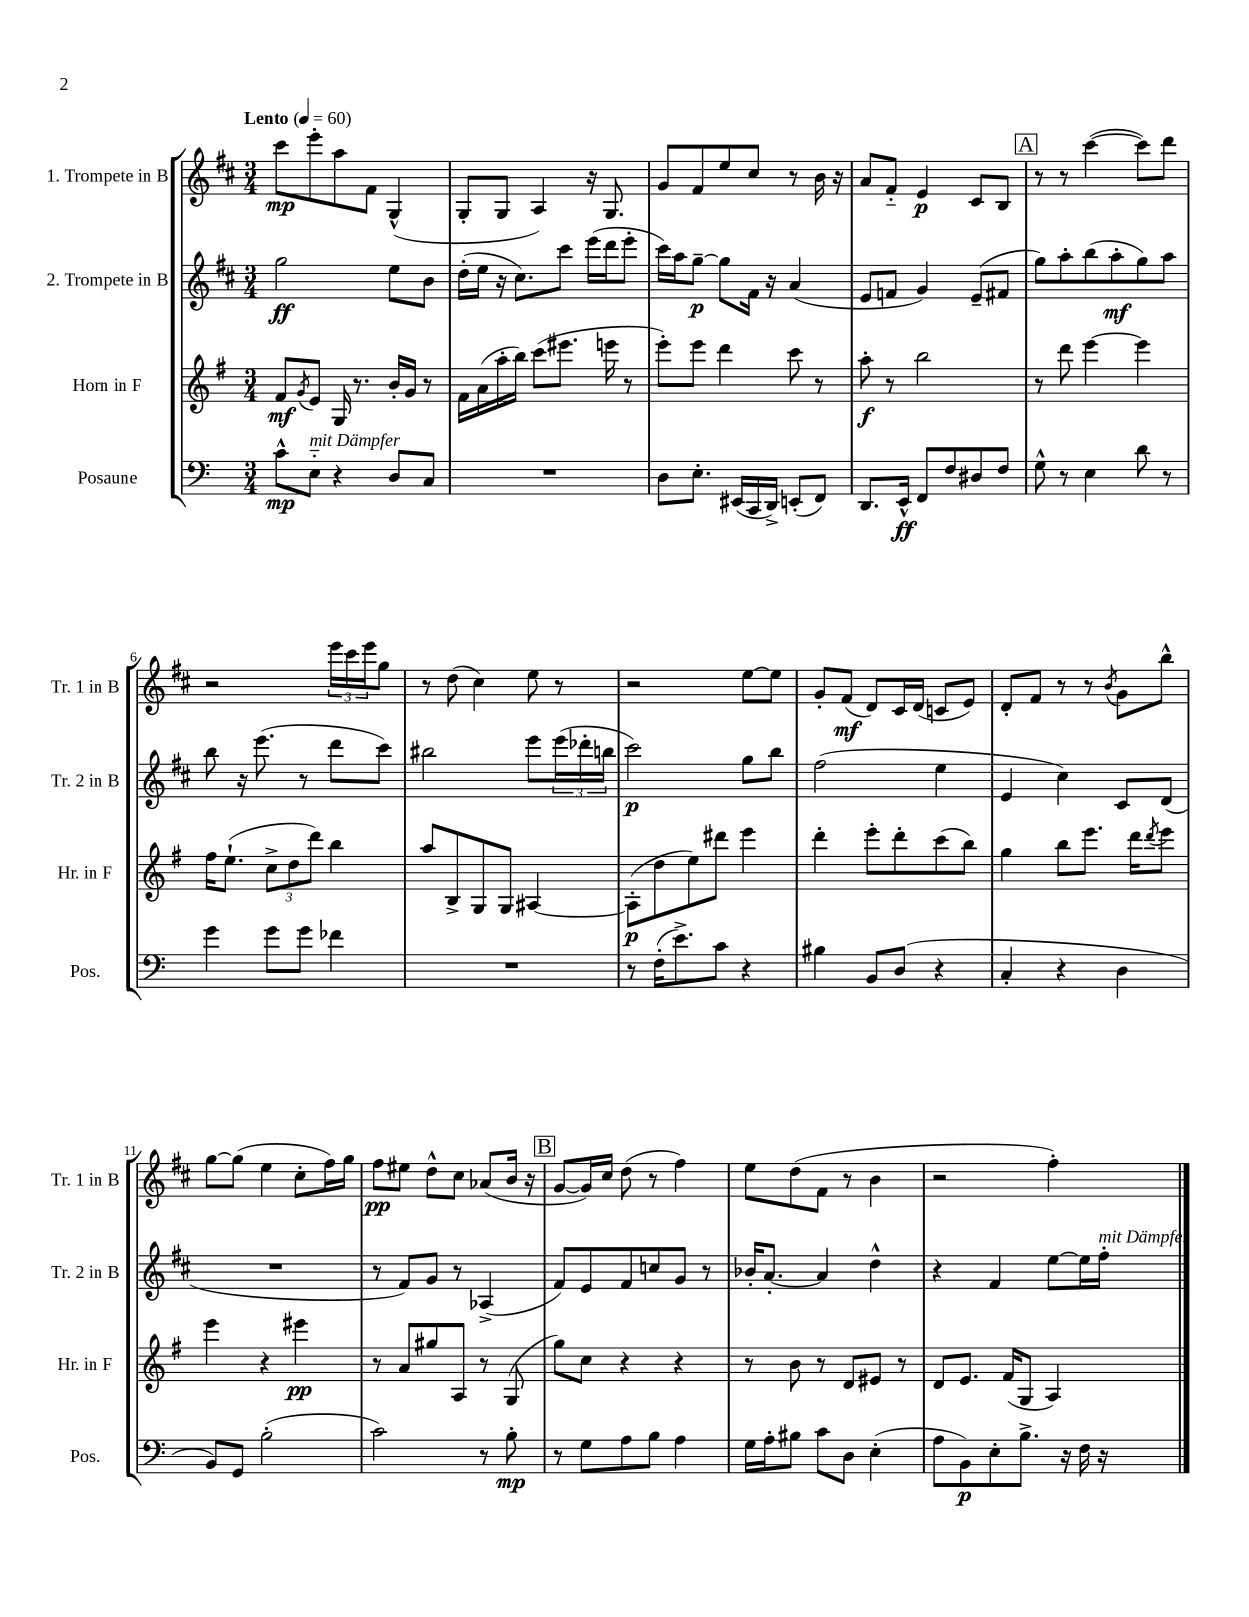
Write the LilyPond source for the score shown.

<<
\new StaffGroup <<
\new Staff = "s0" \with { instrumentName = "1. Trompete in B" shortInstrumentName = "Tr. 1 in B" } {
    \clef treble \key d \major \numericTimeSignature \time 3/4 \tempo "Lento" 4 = 60
    cis'''8\mp e'''8-. a''8 fis'8 g4-^( |
    g8-. g8 a4) r16 g8. |
    g'8 fis'8 e''8 cis''8 r8 b'16 r16 |
    a'8 fis'8-_ e'4\p cis'8 b8 |
    \mark \markup { \box "A" } r8 r8 cis'''4~( cis'''8) d'''8 |
    r2 \tuplet 3/2 { e'''16 cis'''16 e'''16 } g''8 |
    r8 d''8( cis''4) e''8 r8 |
    r2 e''8~ e''8 |
    g'8-. fis'8\mf( d'8) cis'16 d'16( c'8 e'8) |
    d'8-. fis'8 r8 r8 \acciaccatura { b'8 } g'8 b''8-^ |
    g''8~ g''8( e''4 cis''8-. fis''16) g''16 |
    fis''8\pp eis''8 d''8-^ cis''8 aes'8( b'16 r16 |
    \mark \markup { \box "B" } g'8~ g'16) cis''16 d''8( r8 fis''4) |
    e''8 d''8( fis'8 r8 b'4 |
    r2 fis''4-.) \bar "|." |
}
\new Staff = "s1" \with { instrumentName = "2. Trompete in B" shortInstrumentName = "Tr. 2 in B" } {
    \clef treble \key d \major \numericTimeSignature \time 3/4
    g''2\ff e''8 b'8 |
    d''16-.( e''16 r16 cis''8.) cis'''8 e'''16( d'''16 e'''8-. |
    cis'''16) a''16 g''8~--\p g''8 fis'16 r16 a'4( |
    e'8 f'8 g'4) e'8--( fis'8 |
    \mark \markup { \box "A" } g''8) a''8-. b''8( a''8-.\mf g''8) a''8 |
    b''8 r16 e'''8.( r8 d'''8 cis'''8) |
    bis''2 e'''8 \tuplet 3/2 { e'''16( des'''16-. b''16 } |
    cis'''2\p) g''8 b''8 |
    fis''2( e''4 |
    e'4 cis''4) cis'8 d'8( |
    R2. |
    r8 fis'8) g'8 r8 aes4->( |
    \mark \markup { \box "B" } fis'8) e'8 fis'8 c''8 g'8 r8 |
    bes'16-. a'8.~-. a'4 d''4-^ |
    r4 fis'4 e''8~ e''16 fis''16-.^\markup { \italic "mit Dämpfer" } \bar "|." |
}
\new Staff = "s2" \with { instrumentName = "Horn in F" shortInstrumentName = "Hr. in F" } {
    \clef treble \key g \major \numericTimeSignature \time 3/4
    fis'8\mf \acciaccatura { g'8 } e'8 g16 r8. b'16-. g'16 r8 |
    fis'16 a'16( a''16-. b''16) c'''8( eis'''8. e'''16 r8 |
    e'''8-.) e'''8 d'''4 c'''8 r8 |
    a''8-.\f r8 b''2 |
    \mark \markup { \box "A" } r8 d'''8 e'''4~ e'''4 |
    fis''16 e''8.-!( \tuplet 3/2 { c''8-> d''8 d'''8) } b''4 |
    a''8 b8-> g8 g8 ais4~ |
    ais8-.\p( d''8 e''8) dis'''8 e'''4 |
    d'''4-. e'''8-. d'''8-. c'''8( b''8) |
    g''4 b''8 e'''8. d'''16 \acciaccatura { d'''8 } e'''8 |
    e'''4 r4 eis'''4\pp |
    r8 a'8 gis''8 a8 r8 g8( |
    \mark \markup { \box "B" } g''8) c''8 r4 r4 |
    r8 b'8 r8 d'8 eis'8 r8 |
    d'8 e'8. fis'16( g8 a4) \bar "|." |
}
\new Staff = "s3" \with { instrumentName = "Posaune" shortInstrumentName = "Pos." } {
    \clef bass \key c \major \numericTimeSignature \time 3/4
    c'8-^\mp e8-_^\markup { \italic "mit Dämpfer" } r4 d8 c8 |
    R2. |
    d8 e8.-. eis,16( c,16 d,16->) e,8-.( f,8) |
    d,8. e,16-^\ff f,8 f8 dis8 f8 |
    \mark \markup { \box "A" } g8-^ r8 e4 d'8 r8 |
    g'4 g'8 g'8 fes'4 |
    R2. |
    r8 f16-.( e'8.->) c'8 r4 |
    bis4 b,8 d8( r4 |
    c4-. r4 d4 |
    b,8) g,8 b2-.( |
    c'2) r8 b8-.\mp |
    \mark \markup { \box "B" } r8 g8 a8 b8 a4 |
    g16 a16-. bis8 c'8 d8 e4-.( |
    a8 b,8\p) e8-. b8.-> r16 f16 r16 \bar "|." |
}
>>
>>
